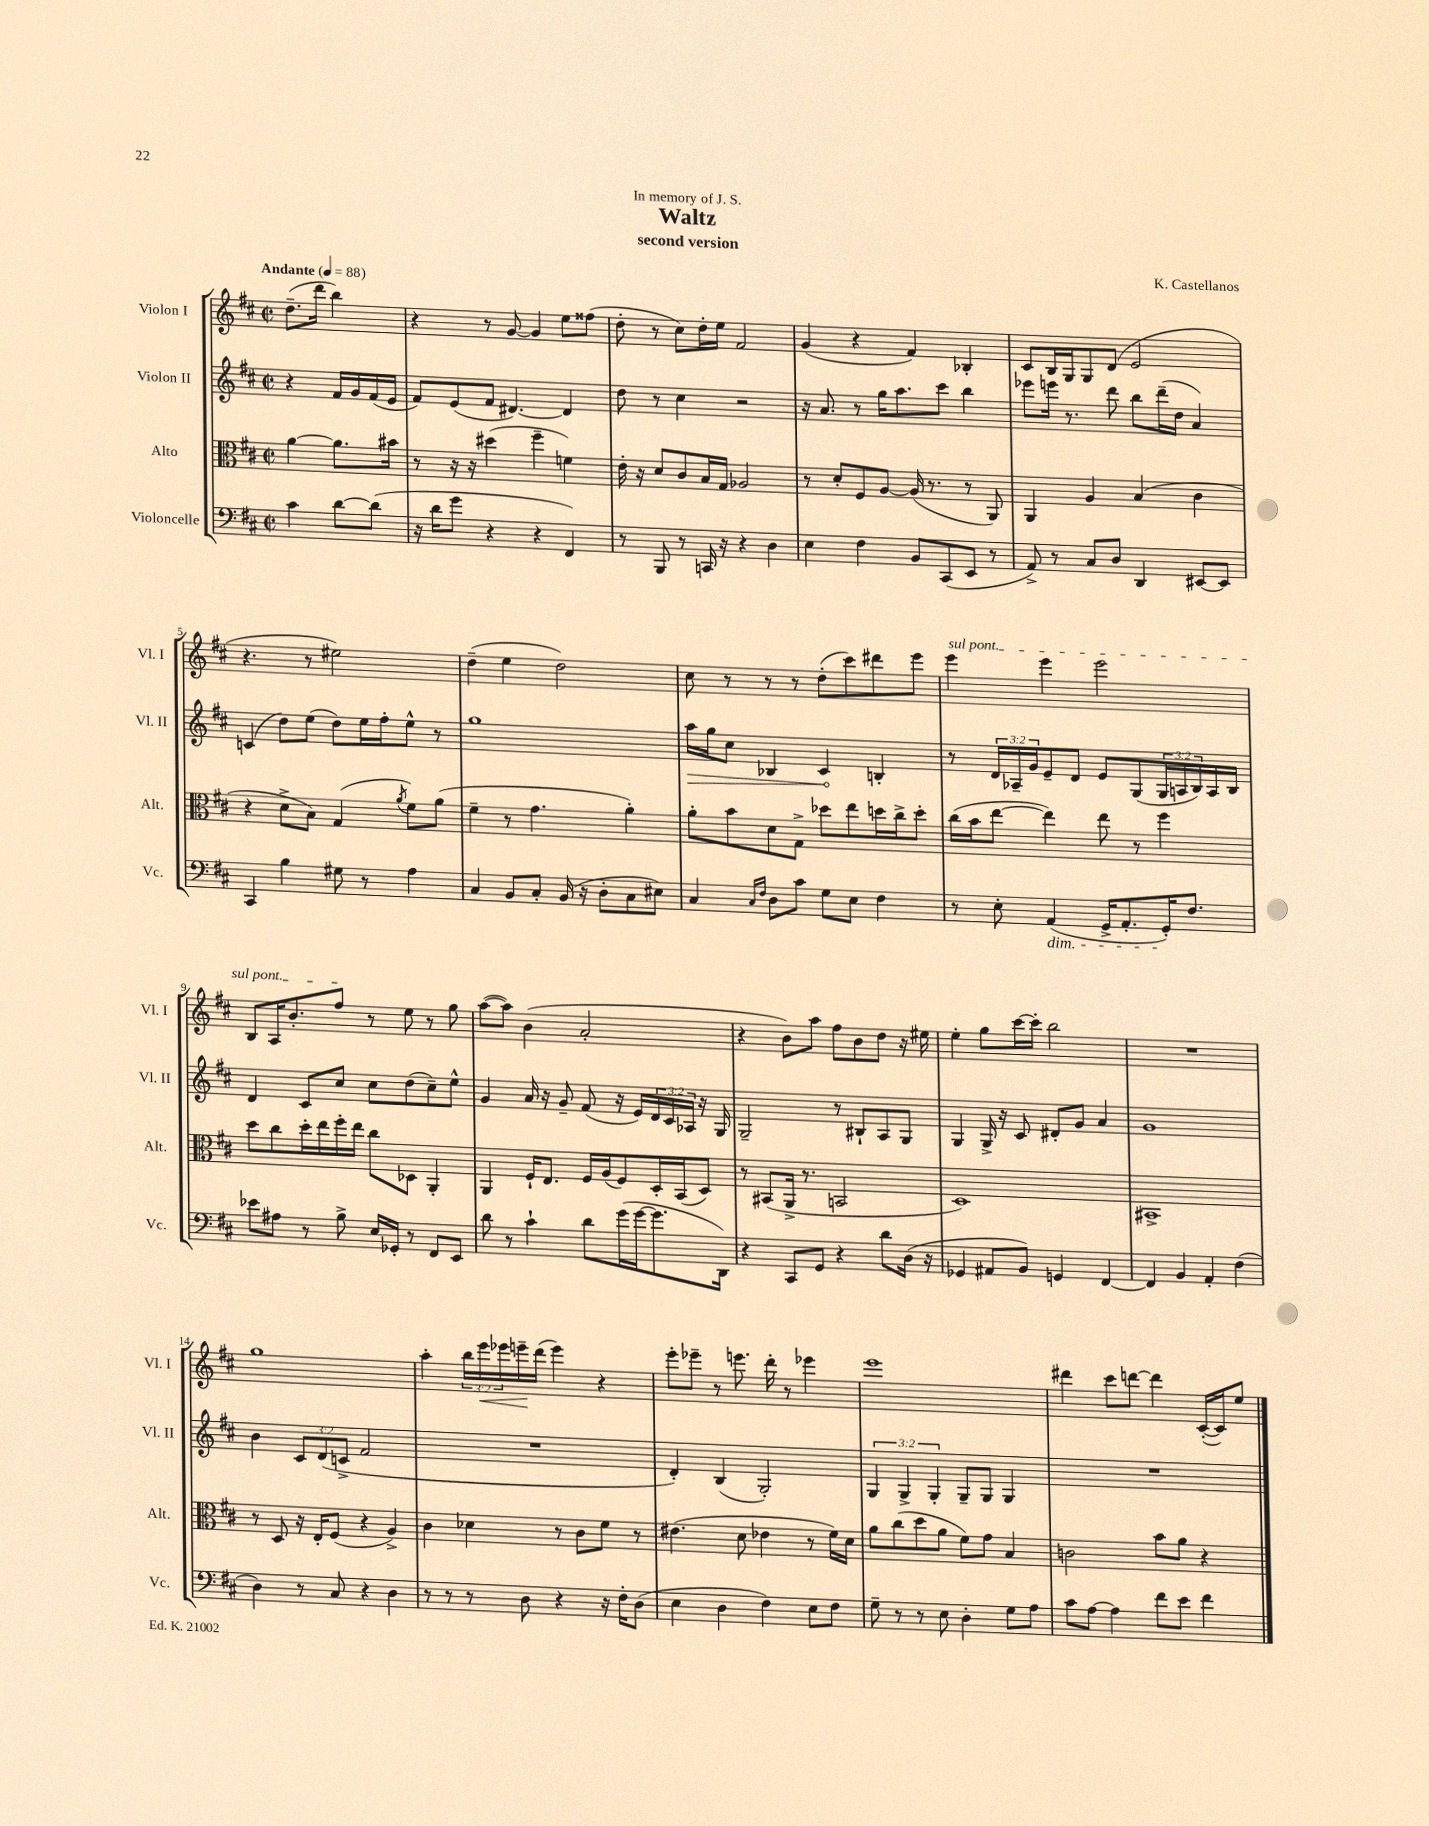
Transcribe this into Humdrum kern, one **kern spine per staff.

**kern	**kern	**kern	**dynam	**kern	**dynam
*part4	*part3	*part2	*part2	*part1	*part1
*staff4	*staff3	*staff2	*staff2	*staff1	*staff1
*I"Violoncelle	*I"Alto	*I"Violon II	*	*I"Violon I	*
*I'Vc.	*I'Alt.	*I'Vl. II	*	*I'Vl. I	*
*clefF4	*clefC3	*clefG2	*	*clefG2	*
*k[f#c#]	*k[f#c#]	*k[f#c#]	*	*k[f#c#]	*
*M2/2	*M2/2	*M2/2	*	*M2/2	*
*met(c|)	*met(c|)	*met(c|)	*	*met(c|)	*
*MM88	*MM88	*MM88	*	*MM88	*
=	=	=	=	=	=
!	!	!	!	!LO:TX:a:B:t=Andante	!
4c#\	[4a\	4r	.	(8.dd~\L	.
.	.	.	.	16ddd\Jk	.
[8d\L	8.a\L]	16f#/LL	.	4bb\)	.
.	.	16g/	.	.	.
(8d\J]	.	(16f#/	.	.	.
.	16b#X\Jk	16e/JJ	.	.	.
=1	=1	=1	=1	=1	=1
16r	8r	8f#/L)	.	4r	.
16d\KL	.	.	.	.	.
8g\J	16r	(8e/	.	.	.
.	16r	.	.	.	.
4r	(4dd#X\	8f#/J	.	8r	.
.	.	[4.d#X/)	.	[8g/	.
4r	4ff#~\	.	.	4g/]	.
4FF#/)	4fn\)	4d#/]	.	8ee\L	.
.	.	.	.	(8ff##X\J	.
=2	=2	=2	=2	=2	=2
8r	16e'\	8dd\	.	8dd'\	.
.	16r	.	.	.	.
8BBB/	8d/L	8r	.	8r	.
8r	8c#/	4cc#\	.	8cc#\L)	.
16CCn/	16B/L	.	.	16dd'\L	.
16r	16G/JJ	.	.	16ee\JJ	.
4r	2A-X/	2r	.	2f#/	.
4D\	.	.	.	.	.
=3	=3	=3	=3	=3	=3
4E\	8r	16r	.	(4g/	.
.	.	8.a/	.	.	.
.	8d'/L	.	.	.	.
4F#\	8F#/	8r	.	4r	.
.	[8A/J	16gg\KL	.	.	.
.	.	8.aa\	.	.	.
8BB/L	(16A/]	.	.	4f#/)	.
.	8.r	.	.	.	.
(8CC#/	.	8ccc#\J	.	.	.
8EE/J	8r	4bb\	.	4B-X'/	.
8r	8AA/)	.	.	.	.
=4	=4	=4	=4	=4	=4
8AA^/)	4AA/	8eee-X\L	.	8c#/L	.
8r	.	16eeen\Jk	.	16B/L	.
.	.	8.r	.	16G/J	.
8C#/L	4A/	.	.	8G/	.
8D/J	.	8ddd\	.	(8d/J	.
4DD/	(4B/	8bb\L	.	2e/	.
.	.	(16ddd~\L	.	.	.
.	.	16dd\JJ	.	.	.
[8EE#X/L	4c#\	4a/)	.	.	.
8EE#/J]	.	.	.	.	.
!!LO:LB:g=z
=5	=5	=5	=5	=5	=5
4CC#/	4r	(4cn/	.	4.r	.
4B\	8d^\L	8dd\L)	.	.	.
.	8B\J)	(8ee\J	.	8r	.
8G#X\	(4G/	8dd\L)	.	2ee#X\)	.
8r	.	16ee\L	.	.	.
.	.	16ff#'\J	.	.	.
.	8qa/	.	.	.	.
4A\	8f#\L)	8ee^^\J	.	.	.
.	(8a\J	8r	.	.	.
=6	=6	=6	=6	=6	=6
4C#/	4f#~\	1gg	.	(4dd~\	.
8BB/L	8r	.	.	4ee\	.
8C#'/J	4.g\	.	.	.	.
(16BB/	.	.	.	2dd\)	.
16r	.	.	.	.	.
8D'\L	.	.	.	.	.
8C#\	4a'\)	.	.	.	.
8E#X\J)	.	.	.	.	.
=7	=7	=7	=7	=7	=7
!	!	!	!LO:HP:b	!	!
4C#/	8a'\L	16aa\LL	>	8cc#\	.
.	.	16gg\J	.	.	.
.	8b\	8cc#\J	.	8r	.
16qqC#/LL	.	.	.	.	.
16qqF#/JJ	.	.	.	.	.
8D\L	8d\	4B-X/	.	8r	.
8c#\J	8G^\J	.	.	8r	.
8G\L	8dd-X\L	4c#/	.	(8dd'\L	.
8E\J	8ee\	.	.	8ccc#\)	.
4F#\	16ddn\L	4Bn'/	]	8ddd#X\	.
.	16cc#^\J	.	.	.	.
.	8dd'\J	.	.	8eee\J	.
=8	=8	=8	=8	=8	=8
!	!	!	!	!LO:TX:a:i:t=sul pont.	!
8r	(16cc#\LL	8r	.	4eee\	.
.	16b\J	.	.	.	.
8E'\	[8ee\J	24d/LL	.	.	.
.	.	24A-X~/	.	.	.
.	.	24g/J	.	.	.
!LO:TX:b:i:t=dim.	!	!	!	!	!
(4AA/	4ee\])	8e~/	.	4eee\	.
.	.	8d/J	.	.	.
16GG^/KL	8ee\	8e/L	.	2eee\	.
8.AA'/	.	.	.	.	.
.	8r	(8G/	.	.	.
16GG'/K)	4ff#\	24G/L	.	.	.
.	.	24An/	.	.	.
8.F#/J	.	.	.	.	.
.	.	24B/)	.	.	.
.	.	16A/	.	.	.
.	.	16B/JJ	.	.	.
!!LO:LB:g=z
=9	=9	=9	=9	=9	=9
8e-X\L	8dd\L	4d/	.	8B/L	.
8A#X\J	8cc#\	.	.	16A/K	.
.	.	.	.	8.b'/	.
8r	16dd'\L	8c#/L	.	.	.
.	16ee\	.	.	.	.
8B^\	16ff#'\	8cc#/J	.	8ff#/J	.
.	16ee\JJ	.	.	.	.
16E/LL	8cc#\L	8cc#\L	.	8r	.
16GG-X'/JJ	.	.	.	.	.
8r	8D-X\J	(8dd\	.	8ee\	.
8FF#/L	4AA'/	8cc#~\)	.	8r	.
8EE/J	.	8ee^^\J	.	8gg\	.
=10	=10	=10	=10	=10	=10
8d\	4AA/	4g/	.	([8aa\L	.
8r	.	.	.	8aa\J])	.
4c#`\	16F#`/KL	16a/	.	(4b\	.
.	8.E/J	16r	.	.	.
.	.	8g~/	.	.	.
8d\L	16F#/LL	(8f#/	.	2a'/	.
.	(16A/J	.	.	.	.
(16g\L	8F#/)	16r	.	.	.
[16g\J	.	16e/LL)	.	.	.
8.g\]	16D'/L	24d/	.	.	.
.	.	24c#/	.	.	.
.	(16BB/J	.	.	.	.
.	.	24A-X/JJ	.	.	.
.	8D/J)	16r	.	.	.
16DD\Jk)	.	16G/	.	.	.
=11	=11	=11	=11	=11	=11
4r	8r	2G~/	.	4r	.
.	(8BB#X/L	.	.	.	.
8CC#/L	16AA^/Jk	.	.	8b\L)	.
.	8.r	.	.	.	.
8GG/J	.	.	.	8aa\J	.
4r	2BBn/	8r	.	8ff#\L	.
.	.	8B#X`/L	.	8b\	.
8d\L	.	8A/	.	8dd\J	.
(16D\Jk	.	8G/J	.	16r	.
16r	.	.	.	16ee#X\	.
=12	=12	=12	=12	=12	=12
4GG-X/	1D)	4G/	.	4ee'\	.
8AA#X/L	.	16G^/	.	8gg\L	.
.	.	16r	.	.	.
8BB/J)	.	8c#/	.	[16ccc#\L	.
.	.	.	.	16ccc#'\JJ]	.
4GGn/	.	8d#X'/L	.	2bb\	.
.	.	8g/J	.	.	.
[4FF#/	.	4a/	.	.	.
=13	=13	=13	=13	=13	=13
4FF#/]	1BB#X^	1g	.	1r	.
4BB/	.	.	.	.	.
4AA'/	.	.	.	.	.
(4F#\	.	.	.	.	.
!!LO:LB:g=z
=14	=14	=14	=14	=14	=14
4D\)	8r	4b\	.	1gg	.
.	8D/	.	.	.	.
8r	16r	12c#/L	.	.	.
.	16E'/KL	.	.	.	.
.	.	(12d/	.	.	.
8C#/	(8F#/J	.	.	.	.
.	.	12cn^/J	.	.	.
4r	4r	2f#/	.	.	.
4D\	4A^/)	.	.	.	.
=15	=15	=15	=15	=15	=15
8r	4c#\	1r	.	4aa'\	.
8r	.	.	.	.	.
8r	4d-X\	.	.	24bb\LL	.
!	!	!	!	!	!LO:HP:b
.	.	.	.	24eee\	<
.	.	.	.	24eee-X\	.
8D\	.	.	.	16eeen~\	.
.	.	.	.	(16ddd\JJ	[
4r	8r	.	.	4eee\)	.
.	8c#\L	.	.	.	.
16r	8f#\J	.	.	4r	.
16F#'\KL	.	.	.	.	.
(8D\J	8r	.	.	.	.
=16	=16	=16	=16	=16	=16
4E\	(4.e#X\	4d'/)	.	8eee'\L	.
.	.	.	.	8eee-X~\J	.
4D\	.	(4B/	.	8r	.
.	8d\	.	.	8.eeen\	.
4F#\)	4e-X\	2G'/)	.	.	.
.	.	.	.	16ddd'\	.
.	.	.	.	8r	.
8E\L	8r	.	.	4eee-X\	.
8F#\J	16f#\LL)	.	.	.	.
.	16d\JJ	.	.	.	.
=17	=17	=17	=17	=17	=17
8G~\	8a\L	6G/	.	1eee	.
8r	(8cc#\	.	.	.	.
.	.	6G^/	.	.	.
8r	8dd\	.	.	.	.
.	.	6G'/	.	.	.
8E\	8a\J	.	.	.	.
4D'\	8f#\L)	8G~/L	.	.	.
.	8g\J	8G/J	.	.	.
8G\L	4B/	4G/	.	.	.
8A\J	.	.	.	.	.
=18	=18	=18	=18	=18	=18
8c#\L	2cn\	1r	.	4ddd#X\	.
[8A\J	.	.	.	.	.
4A\]	.	.	.	8ccc#\L	.
.	.	.	.	[8dddn\J	.
8f#\L	8b\L	.	.	4ddd\]	.
8e\J	8a\J	.	.	.	.
4f#\	4r	.	.	([16c#'/LL	.
.	.	.	.	16c#/J])	.
.	.	.	.	8ee/J	.
==	==	==	==	==	==
*-	*-	*-	*-	*-	*-
